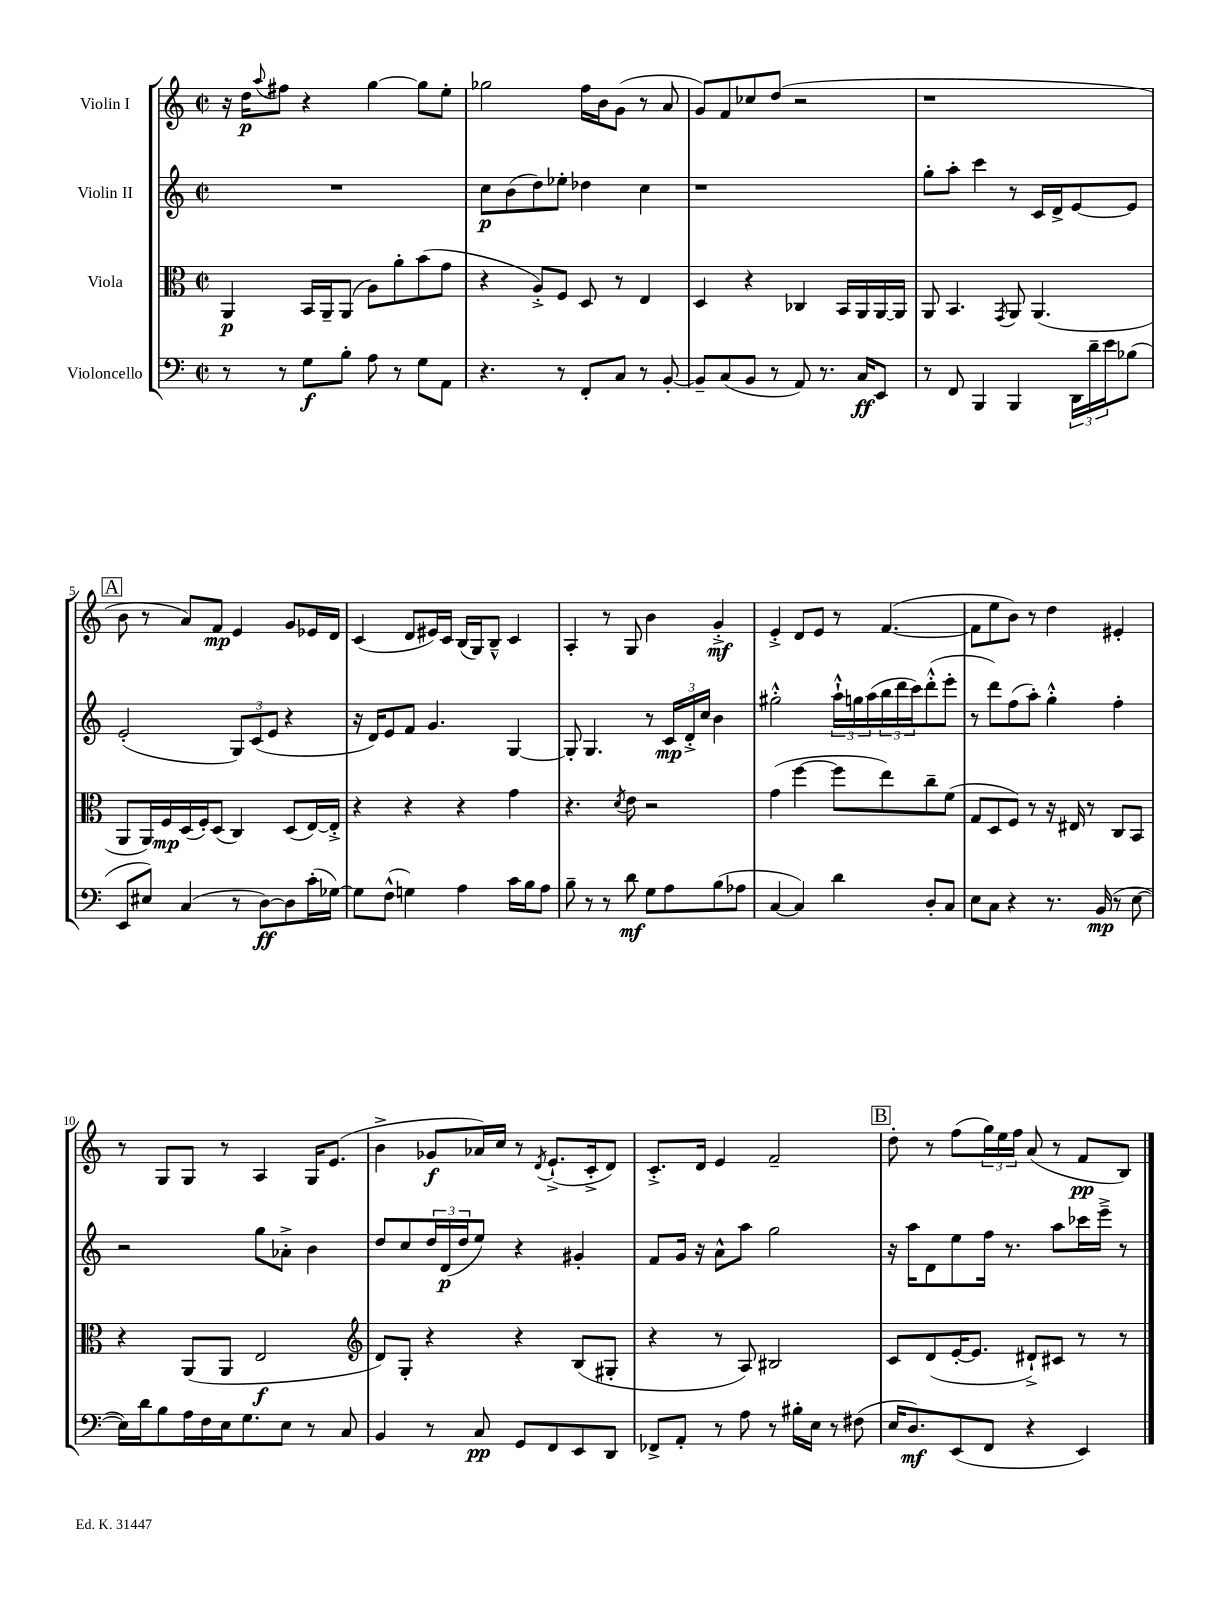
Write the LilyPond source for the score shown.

<<
\new StaffGroup <<
\new Staff = "s0" \with { instrumentName = "Violin I" } {
    \clef treble \key c \major \defaultTimeSignature \time 2/2
    r16 d''16\p \appoggiatura { a''8 } fis''8 r4 g''4~ g''8 e''8-. |
    ges''2 f''16 b'16 g'8( r8 a'8 |
    g'8) f'8 ces''8 d''8( r2 |
    r1 |
    \mark \markup { \box "A" } b'8 r8 a'8) f'8\mp e'4 g'8 ees'16 d'16 |
    c'4( d'8 eis'16) c'16 b16( g16) b8---^ c'4 |
    a4-. r8 g8 b'4 g'4-.->\mf |
    e'4-.-> d'8 e'8 r8 f'4.~( |
    f'8 e''8 b'8) r8 d''4 eis'4-. |
    r8 g8 g8 r8 a4 g16 e'8.( |
    b'4-> ges'8\f aes'16) c''16 r8 \acciaccatura { d'8 } e'8.-!->( c'16-.-> d'8) |
    c'8.-.-> d'16 e'4 f'2-- |
    \mark \markup { \box "B" } d''8-. r8 f''8( \tuplet 3/2 { g''16) e''16 f''16 } a'8( r8 f'8\pp b8) \bar "|." |
}
\new Staff = "s1" \with { instrumentName = "Violin II" } {
    \clef treble \key c \major \defaultTimeSignature \time 2/2
    R1 |
    c''8\p b'8( d''8) ees''8-. des''4 c''4 |
    r1 |
    g''8-. a''8-. c'''4 r8 c'16 d'16-> e'8~ e'8 |
    \mark \markup { \box "A" } e'2-.( \tuplet 3/2 { g8) c'8( e'8 } r4 |
    r16 d'16) e'8 f'8 g'4. g4~ |
    g8-. g4. r8 \tuplet 3/2 { c'16\mp d'16-.-> c''16 } b'4 |
    gis''2-.-^ \tuplet 3/2 { a''16-!-^ g''16 a''16( } \tuplet 3/2 { b''16 d'''16 c'''16) } d'''8-.-^( e'''8-. |
    r8 d'''8) f''8( a''8-.) g''4-.-^ f''4-. |
    r2 g''8 aes'8-.-> b'4 |
    d''8 c''8 \tuplet 3/2 { d''16 d'16\p( d''16 } e''8) r4 gis'4-. |
    f'8 g'16 r16 a'8-^ a''8 g''2 |
    \mark \markup { \box "B" } r16 a''16 d'8 e''8 f''16 r8. a''8 ces'''16 e'''16---> r8 \bar "|." |
}
\new Staff = "s2" \with { instrumentName = "Viola" } {
    \clef alto \key c \major \defaultTimeSignature \time 2/2
    a,4\p b,16 a,16-- a,8( a8) a'8-. b'8( g'8 |
    r4 a8-.->) f8 d8 r8 e4 |
    d4 r4 ces4 b,16 a,16 a,16~ a,16 |
    a,8 b,4. \acciaccatura { g,8 } a,8 a,4.( |
    \mark \markup { \box "A" } a,8 a,16) f16\mp d16( f16-.) d8( c4) d8( e16~) e16-.-> |
    r4 r4 r4 g'4 |
    r4. \acciaccatura { d'8 } e'8 r2 |
    g'4( f''4~ f''8 e''8) c''8-- f'8( |
    g8 d8 f8) r8 r16 eis16 r8 c8 b,8 |
    r4 a,8( a,8 e2\f |
    \clef treble d'8) g8-. r4 r4 b8( gis8-. |
    r4 r8 a8) bis2 |
    \mark \markup { \box "B" } c'8 d'8( e'16~-. e'8. dis'8-!->) cis'8 r8 r8 \bar "|." |
}
\new Staff = "s3" \with { instrumentName = "Violoncello" } {
    \clef bass \key c \major \defaultTimeSignature \time 2/2
    r8 r8 g8\f b8-. a8 r8 g8 a,8 |
    r4. r8 f,8-. c8 r8 b,8~-. |
    b,8-- c8( b,8 r8 a,8) r8. c16\ff e,8 |
    r8 f,8 b,,4 b,,4 \tuplet 3/2 { d,16 d'16-- e'16 } bes8( |
    \mark \markup { \box "A" } e,8 eis8) c4( r8 d8~\ff) d8 c'16-.( ges16~) |
    ges8 f8-^( g4) a4 c'16 b16 a8 |
    b8-- r8 r8 d'8\mf g8 a8 b8( aes8 |
    c4~ c4) d'4 d8-. c8 |
    e8 c8 r4 r8. b,16\mp( r8 e8~ |
    e16) d'16 b8 a16 f16 e16 g8. e8 r8 c8 |
    b,4 r8 c8\pp g,8 f,8 e,8 d,8 |
    fes,8-> a,8-. r8 a8 r8 bis16-. e16 r8 fis8( |
    \mark \markup { \box "B" } e16 d8.\mf) e,8( f,8 r4 e,4) \bar "|." |
}
>>
>>
